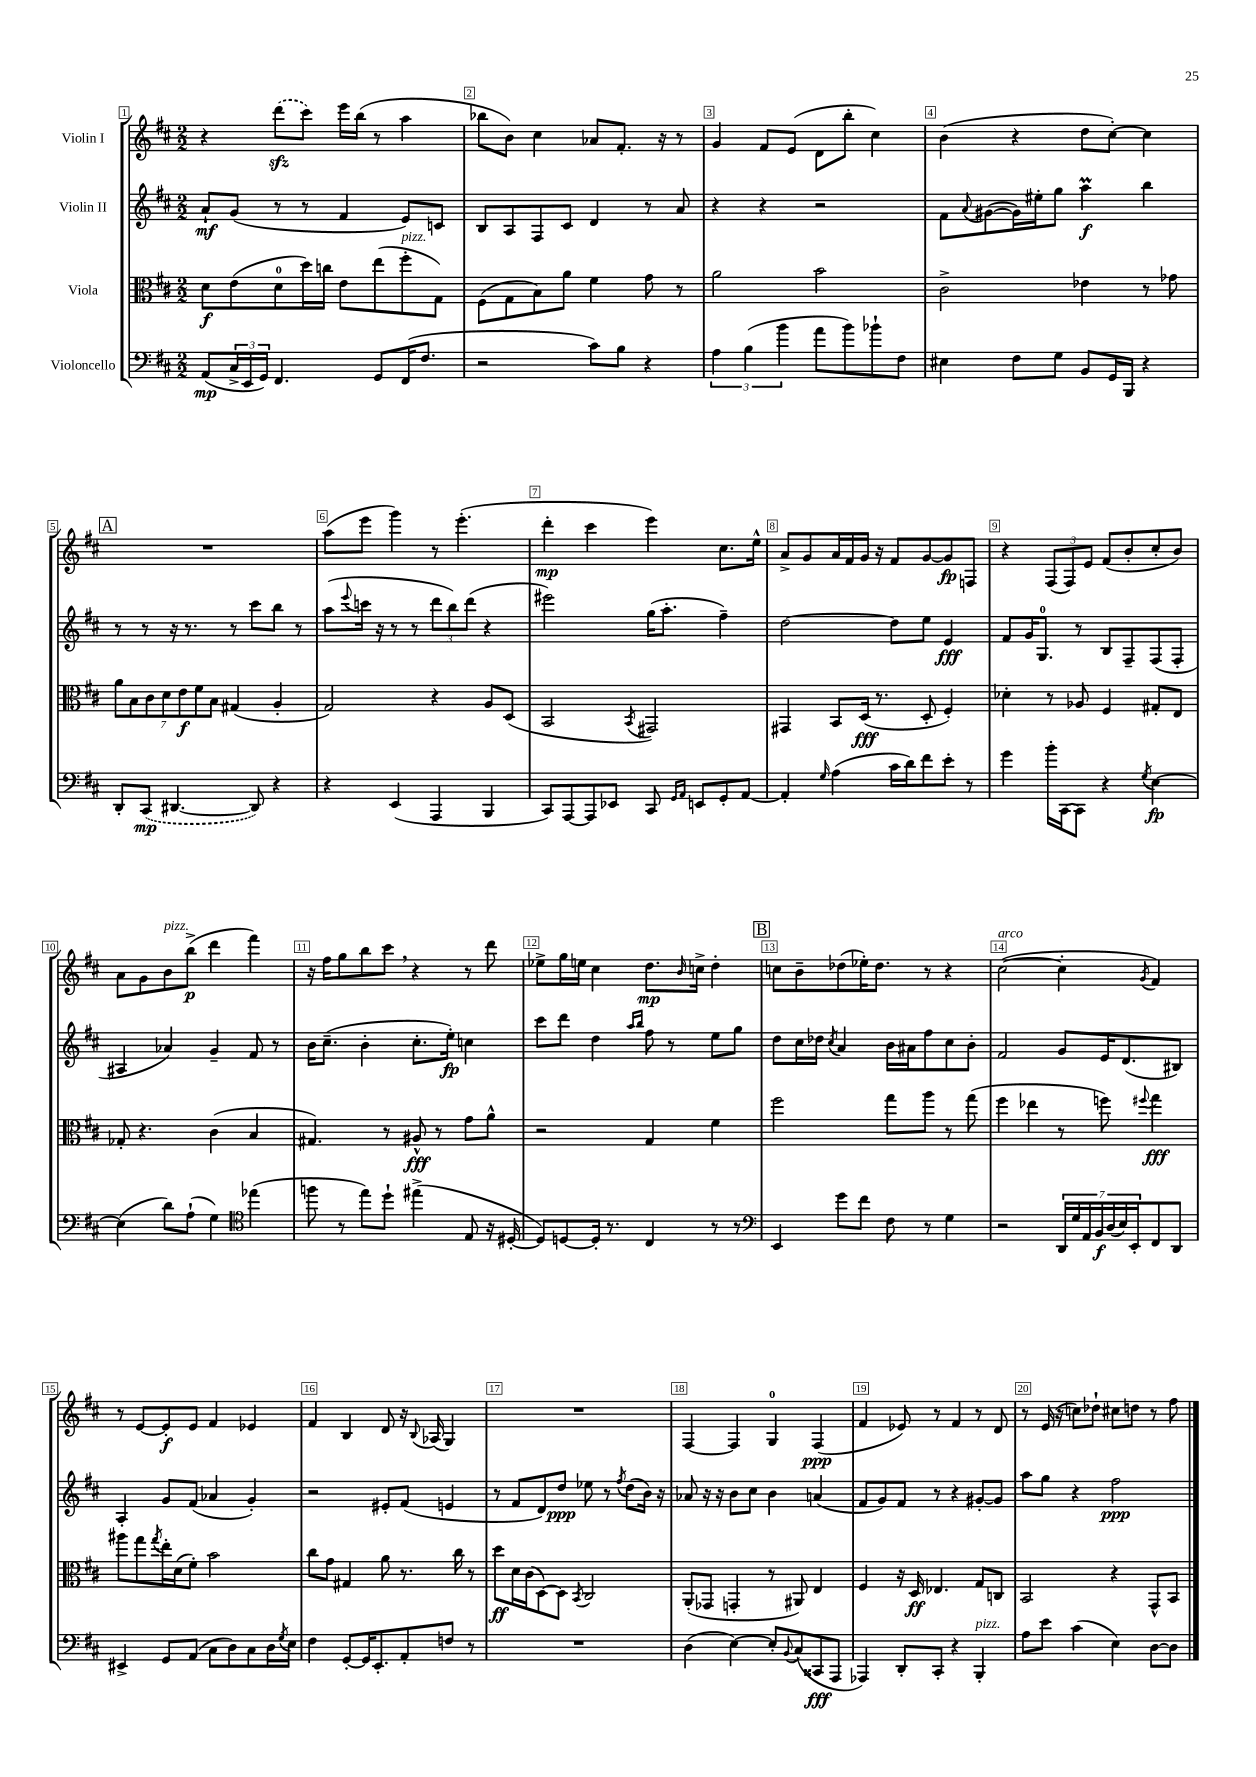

**kern	**dynam	**kern	**dynam	**kern	**dynam	**kern	**dynam
*part4	*part4	*part3	*part3	*part2	*part2	*part1	*part1
*staff4	*staff4	*staff3	*staff3	*staff2	*staff2	*staff1	*staff1
*I"Violoncello	*	*I"Viola	*	*I"Violin II	*	*I"Violin I	*
*clefF4	*	*clefC3	*	*clefG2	*	*clefG2	*
*k[f#c#]	*	*k[f#c#]	*	*k[f#c#]	*	*k[f#c#]	*
*M2/2	*	*M2/2	*	*M2/2	*	*M2/2	*
=1	=1	=1	=1	=1	=1	=1	=1
(8AA/L	mp	8d\L	f	8a`/L	mf	4r	.
24C#^/L	.	(8e\	.	(8g/J	.	.	.
24EE/	.	.	.	.	.	.	.
24GG/JJ)	.	.	.	.	.	.	.
4.FF#/	.	8d\	.	8r	.	(8dddzz\L	.
.	.	16dd\L)	.	8r	.	8ccc#\J)	.
.	.	16ccn\JJ	.	.	.	.	.
.	.	8e\L	.	4f#/	.	16eee\LL	.
.	.	.	.	.	.	(16bb\JJ	.
8GG/L	.	(8ee\	.	.	.	8r	.
!	!	!LO:TX:a:i:t=pizz.	!	!	!	!	!
(16FF#/K	.	8ff#'\	.	8e/L)	.	4aa\	.
8.F#/J	.	.	.	.	.	.	.
.	.	8G\J)	.	8cn/J	.	.	.
=2	=2	=2	=2	=2	=2	=2	=2
2r	.	(8F#\L	.	8B/L	.	8bb-X\L	.
.	.	8G\	.	8A/	.	8b\J)	.
.	.	8B\)	.	8F#/	.	4cc#\	.
.	.	8a\J	.	8c#/J	.	.	.
8c#\L)	.	4f#\	.	4d/	.	8a-X/L	.
8B\J	.	.	.	.	.	8.f#'/J	.
4r	.	8g\	.	8r	.	.	.
.	.	.	.	.	.	16r	.
.	.	8r	.	8a/	.	8r	.
=3	=3	=3	=3	=3	=3	=3	=3
6A\	.	2a\	.	4r	.	4g/	.
(6B\	.	.	.	.	.	.	.
.	.	.	.	4r	.	8f#/L	.
6b\	.	.	.	.	.	.	.
.	.	.	.	.	.	(8e/J	.
8a\L	.	2b\	.	2r	.	8d\L	.
8b\)	.	.	.	.	.	8bb'\J	.
8b-X`\	.	.	.	.	.	4cc#\)	.
8F#\J	.	.	.	.	.	.	.
=4	=4	=4	=4	=4	=4	=4	=4
4E#X\	.	2c#^\	.	8f#\L	.	(4b\	.
.	.	.	.	8qqa/	.	.	.
.	.	.	.	([8g#X\	.	.	.
8F#\L	.	.	.	16g#\L])	.	4r	.
.	.	.	.	16ee#X'\J	.	.	.
8G\J	.	.	.	8gg\J	.	.	.
8BB/L	.	4e-X\	.	4aaM\	f	8dd\L	.
16GG/L	.	.	.	.	.	[8cc#'\J)	.
16BBB/JJ	.	.	.	.	.	.	.
4r	.	8r	.	4bb\	.	4cc#\]	.
.	.	8g-X\	.	.	.	.	.
!!LO:LB:g=z
!!LO:REH:place=s1:t=A
=5	=5	=5	=5	=5	=5	=5	=5
8DD'/L	.	14a\L	.	8r	.	1r	.
.	.	14B\	.	.	.	.	.
(8CC#/J	mp	.	.	8r	.	.	.
.	.	14c#\	.	.	.	.	.
.	.	14d\	.	.	.	.	.
[4.DD#X/	.	.	.	16r	.	.	.
.	.	14e\	f	.	.	.	.
.	.	.	.	8.r	.	.	.
.	.	14f#\	.	.	.	.	.
.	.	14B\J	.	.	.	.	.
.	.	(4G#X/	.	8r	.	.	.
8DD#/])	.	.	.	8ccc#\L	.	.	.
4r	.	4A'/	.	8bb\J	.	.	.
.	.	.	.	8r	.	.	.
=6	=6	=6	=6	=6	=6	=6	=6
4r	.	2G/)	.	(8aa\L	.	(8aa\L	.
.	.	.	.	8qqeee/	.	.	.
.	.	.	.	16cccn\Jk	.	8eee\J	.
.	.	.	.	16r	.	.	.
(4EE/	.	.	.	8r	.	4ggg\)	.
.	.	.	.	8r	.	.	.
4AAA/	.	4r	.	12ddd\L	.	8r	.
.	.	.	.	12bb\)	.	.	.
.	.	.	.	.	.	(4.eee'\	.
.	.	.	.	(12ddd\J	.	.	.
4BBB/	.	8A/L	.	4r	.	.	.
.	.	(8D/J	.	.	.	.	.
=7	=7	=7	=7	=7	=7	=7	=7
8CC#/L)	.	2BB/	.	2eee#X\)	.	4ddd'\	mp
[8AAA/	.	.	.	.	.	.	.
8AAA/]	.	.	.	.	.	4ccc#\	.
8EE-X/J	.	.	.	.	.	.	.
.	.	8qBB/	.	.	.	.	.
8CC#/	.	2GG#X/)	.	(16gg\KL	.	4eee\)	.
.	.	.	.	8.aa'\J	.	.	.
16qqGG/LL	.	.	.	.	.	.	.
16qqAA/JJ	.	.	.	.	.	.	.
8EEn/L	.	.	.	.	.	.	.
8GG'/	.	.	.	4ff#~\)	.	8.cc#\L	.
[8AA/J	.	.	.	.	.	.	.
.	.	.	.	.	.	16ee^^\Jk	.
=8	=8	=8	=8	=8	=8	=8	=8
4AA'/]	.	4GG#X/	.	[2dd\	.	8a^/L	.
.	.	.	.	.	.	8g/	.
16qqG/	.	.	.	.	.	.	.
(4A\	.	8BB/L	.	.	.	16a/L	.
.	.	.	.	.	.	16f#/	.
.	.	(16D/Jk	fff	.	.	16g/JJ	.
.	.	8.r	.	.	.	16r	.
16c#\LL	.	.	.	8dd\L]	.	8f#/L	.
16d\J)	.	.	.	.	.	.	.
8f#\	.	8D'/	.	8ee\J	.	[8g/	.
8e'\J	.	4F#'/)	.	4e/	fff	8g/]	fp
8r	.	.	.	.	.	8Fn/J	.
=9	=9	=9	=9	=9	=9	=9	=9
4g\	.	4d-X'\	.	8f#/L	.	4r	.
.	.	.	.	16g/K	.	.	.
.	.	.	.	8.G/J	.	.	.
16b'\LL	.	8r	.	.	.	(12F#/L	.
[16CC#\J	.	.	.	.	.	.	.
.	.	.	.	.	.	12F#/)	.
8CC#\J]	.	8A-X/	.	8r	.	.	.
.	.	.	.	.	.	12e/J	.
4r	.	4F#/	.	8B/L	.	(8f#/L	.
.	.	.	.	8F#~/	.	8b'/	.
8qG/	.	.	.	.	.	.	.
[4E\	fp	8G#X'/L	.	(8F#/	.	8cc#'/	.
.	.	8E/J	.	8F#'/J	.	8b/J)	.
!!LO:LB:g=z
=10	=10	=10	=10	=10	=10	=10	=10
(4E\]	.	8G-X'/	.	4A#X/	.	8a\L	.
.	.	4.r	.	.	.	8g\	.
!	!	!	!	!	!	!LO:TX:a:i:t=pizz.	!
8d\L)	.	.	.	4a-X/)	.	8b\	.
(8A`\J	.	.	.	.	.	(8bb^\J	p
4G\)	.	(4c#\	.	4g~/	.	4ddd\	.
*clefC4	*	*	*	*	*	*	*
(4ee-X\	.	4B/	.	8f#/	.	4fff#\)	.
.	.	.	.	8r	.	.	.
=11	=11	=11	=11	=11	=11	=11	=11
8ffn\	.	4.G#X/)	.	16b\KL	.	16r	.
.	.	.	.	(8.cc#~\J	.	16ff#\KL	.
8r	.	.	.	.	.	8gg\	.
8ee\L)	.	.	.	4b'\	.	8bb\	.
8dd`\J	.	8r	.	.	.	8ccc#,\J	.
(4ee#X^\	.	8A#X^^/	fff	8.cc#'\L	.	4r	.
.	.	8r	.	.	.	.	.
.	.	.	.	16ee'\Jk)	fp	.	.
8E/	.	8g\L	.	4ccn\	.	8r	.
16r	.	8a^^\J	.	.	.	8ddd\	.
[16D#X'/	.	.	.	.	.	.	.
=12	=12	=12	=12	=12	=12	=12	=12
8D#/L])	.	2r	.	8ccc#\L	.	8ee-X^\L	.
[8Dn/	.	.	.	8ddd\J	.	16gg\L	.
.	.	.	.	.	.	16een\JJ	.
16D'/Jk]	.	.	.	4dd\	.	4cc#\	.
8.r	.	.	.	.	.	.	.
.	.	.	.	16qqaa/LL	.	.	.
.	.	.	.	16qqbb/JJ	.	.	.
4C#/	.	4G/	.	8ff#\	.	8.dd\L	mp
.	.	.	.	8r	.	.	.
.	.	.	.	.	.	16qqb/	.
.	.	.	.	.	.	16ccn^\Jk	.
8r	.	4f#\	.	8ee\L	.	4dd'\	.
8r	.	.	.	8gg\J	.	.	.
!!LO:REH:place=s1:t=B
=13	=13	=13	=13	=13	=13	=13	=13
*clefF4	*	*	*	*	*	*	*
4EE/	.	2ff#\	.	8dd\L	.	8ccn\L	.
.	.	.	.	16cc#\L	.	8b~\	.
.	.	.	.	16dd-X\JJ	.	.	.
.	.	.	.	8qcc#/	.	.	.
8g\L	.	.	.	4a/	.	(8dd-X\	.
8f#\J	.	.	.	.	.	16ee-X'\K)	.
.	.	.	.	.	.	8.dd-\J	.
8F#\	.	8gg\L	.	16b\LL	.	.	.
.	.	.	.	16a#X\J	.	.	.
8r	.	8aa\J	.	8ff#\	.	8r	.
4G\	.	8r	.	8cc#\	.	4r	.
.	.	(8gg\	.	8b'\J	.	.	.
=14	=14	=14	=14	=14	=14	=14	=14
!	!	!	!	!	!	!LO:TX:a:i:t=arco	!
2r	.	4ff#\	.	2f#/	.	([2cc#\	.
.	.	4ee-X\	.	.	.	.	.
28DD/LL	.	8r	.	8g/L	.	4cc#'\]	.
28G/	.	.	.	.	.	.	.
28AA/	.	.	.	.	.	.	.
28BB/	f	.	.	.	.	.	.
.	.	8ffn\)	.	16e/K	.	.	.
(28D/	.	.	.	.	.	.	.
28E/)	.	.	.	.	.	.	.
.	.	.	.	(8.d/	.	.	.
28EE'/J	.	.	.	.	.	.	.
.	.	8qqff#X/	.	.	.	8qg/	.
8FF#/	.	4gg\	fff	.	.	4f#/)	.
8DD/J	.	.	.	8B#X/J)	.	.	.
!!LO:LB:g=z
=15	=15	=15	=15	=15	=15	=15	=15
4EE#X^/	.	8aa#X\L	.	4A'/	.	8r	.
.	.	8gg\	.	.	.	[8e/L	.
.	.	8qgg/	.	.	.	.	.
8GG/L	.	16ee'\L	.	8g/L	.	8e'/]	f
.	.	(16d\J	.	.	.	.	.
(8AA/J	.	8f#'\J)	.	(8f#/J	.	8e/J	.
8C#\L	.	2b\	.	4a-X/	.	4f#/	.
8D\)	.	.	.	.	.	.	.
8C#\	.	.	.	4g'/)	.	4e-X/	.
16D\L	.	.	.	.	.	.	.
8qG/	.	.	.	.	.	.	.
16E\JJ	.	.	.	.	.	.	.
=16	=16	=16	=16	=16	=16	=16	=16
4F#\	.	8cc#\L	.	2r	.	4f#/	.
.	.	8g\J	.	.	.	.	.
[8GG'/L	.	4G#X/	.	.	.	4B/	.
16GG/K]	.	.	.	.	.	.	.
8.EE'/	.	.	.	.	.	.	.
.	.	8a\	.	8e#X'/L	.	8d/	.
8AA'/	.	8.r	.	(8f#/J	.	16r	.
.	.	.	.	.	.	8qqB/	.
.	.	.	.	.	.	(16A-X/	.
8Fn/J	.	.	.	4en/	.	4G/)	.
.	.	16cc#\	.	.	.	.	.
8r	.	8r	.	.	.	.	.
=17	=17	=17	=17	=17	=17	=17	=17
1r	.	8dd\L	ff	8r	.	1r	.
.	.	16d\L	.	8f#/L	.	.	.
.	.	(16c#\J	.	.	.	.	.
.	.	[8D\)	.	8d/)	.	.	.
.	.	8D\J]	.	8dd/J	ppp	.	.
.	.	8qBB/	.	.	.	.	.
.	.	2C#/	.	8ee-X\	.	.	.
.	.	.	.	8r	.	.	.
.	.	.	.	8qff#/	.	.	.
.	.	.	.	(8dd\L	.	.	.
.	.	.	.	16b\Jk)	.	.	.
.	.	.	.	16r	.	.	.
=18	=18	=18	=18	=18	=18	=18	=18
(4D\	.	(8AA'/L	.	8a-X/	.	[4F#/	.
.	.	8GG-X/J	.	16r	.	.	.
.	.	.	.	16r	.	.	.
[4E\)	.	4GGn'/	.	8b\L	.	4F#/]	.
.	.	.	.	8cc#\J	.	.	.
8E'/L]	.	8r	.	4b\	.	4G/	.
8qqBB/	.	.	.	.	.	.	.
(8C#/	.	8AA#X/)	.	.	.	.	.
8CC##X/	fff	4E/	.	(4an/	.	(4F#/	ppp
8AAA/J	.	.	.	.	.	.	.
=19	=19	=19	=19	=19	=19	=19	=19
4AAA-X/)	.	4F#/	.	8f#/L	.	4f#/	.
.	.	.	.	8g/)	.	.	.
8DD'/L	.	16r	.	8f#/J	.	8e-X/)	.
.	.	16D/	ff	.	.	.	.
8CC#'/J	.	4.E-X/	.	8r	.	8r	.
4r	.	.	.	4r	.	4f#/	.
!LO:TX:a:i:t=pizz.	!	!	!	!	!	!	!
4BBB'/	.	8G/L	.	[8g#X'/L	.	8r	.
.	.	8Cn/J	.	8g#/J]	.	8d/	.
=20	=20	=20	=20	=20	=20	=20	=20
8A\L	.	2BB/	.	8aa\L	.	8r	.
8e\J	.	.	.	8gg\J	.	(16e/	.
.	.	.	.	.	.	16r	.
(4c#\	.	.	.	4r	.	8ccn\L)	.
.	.	.	.	.	.	8dd-X`\J	.
4E\)	.	4r	.	2ff#\	ppp	8cc#X\L	.
.	.	.	.	.	.	8ddn\J	.
[8D\L	.	8GG^^/L	.	.	.	8r	.
8D\J]	.	8BB/J	.	.	.	8ff#\	.
==	==	==	==	==	==	==	==
*-	*-	*-	*-	*-	*-	*-	*-
